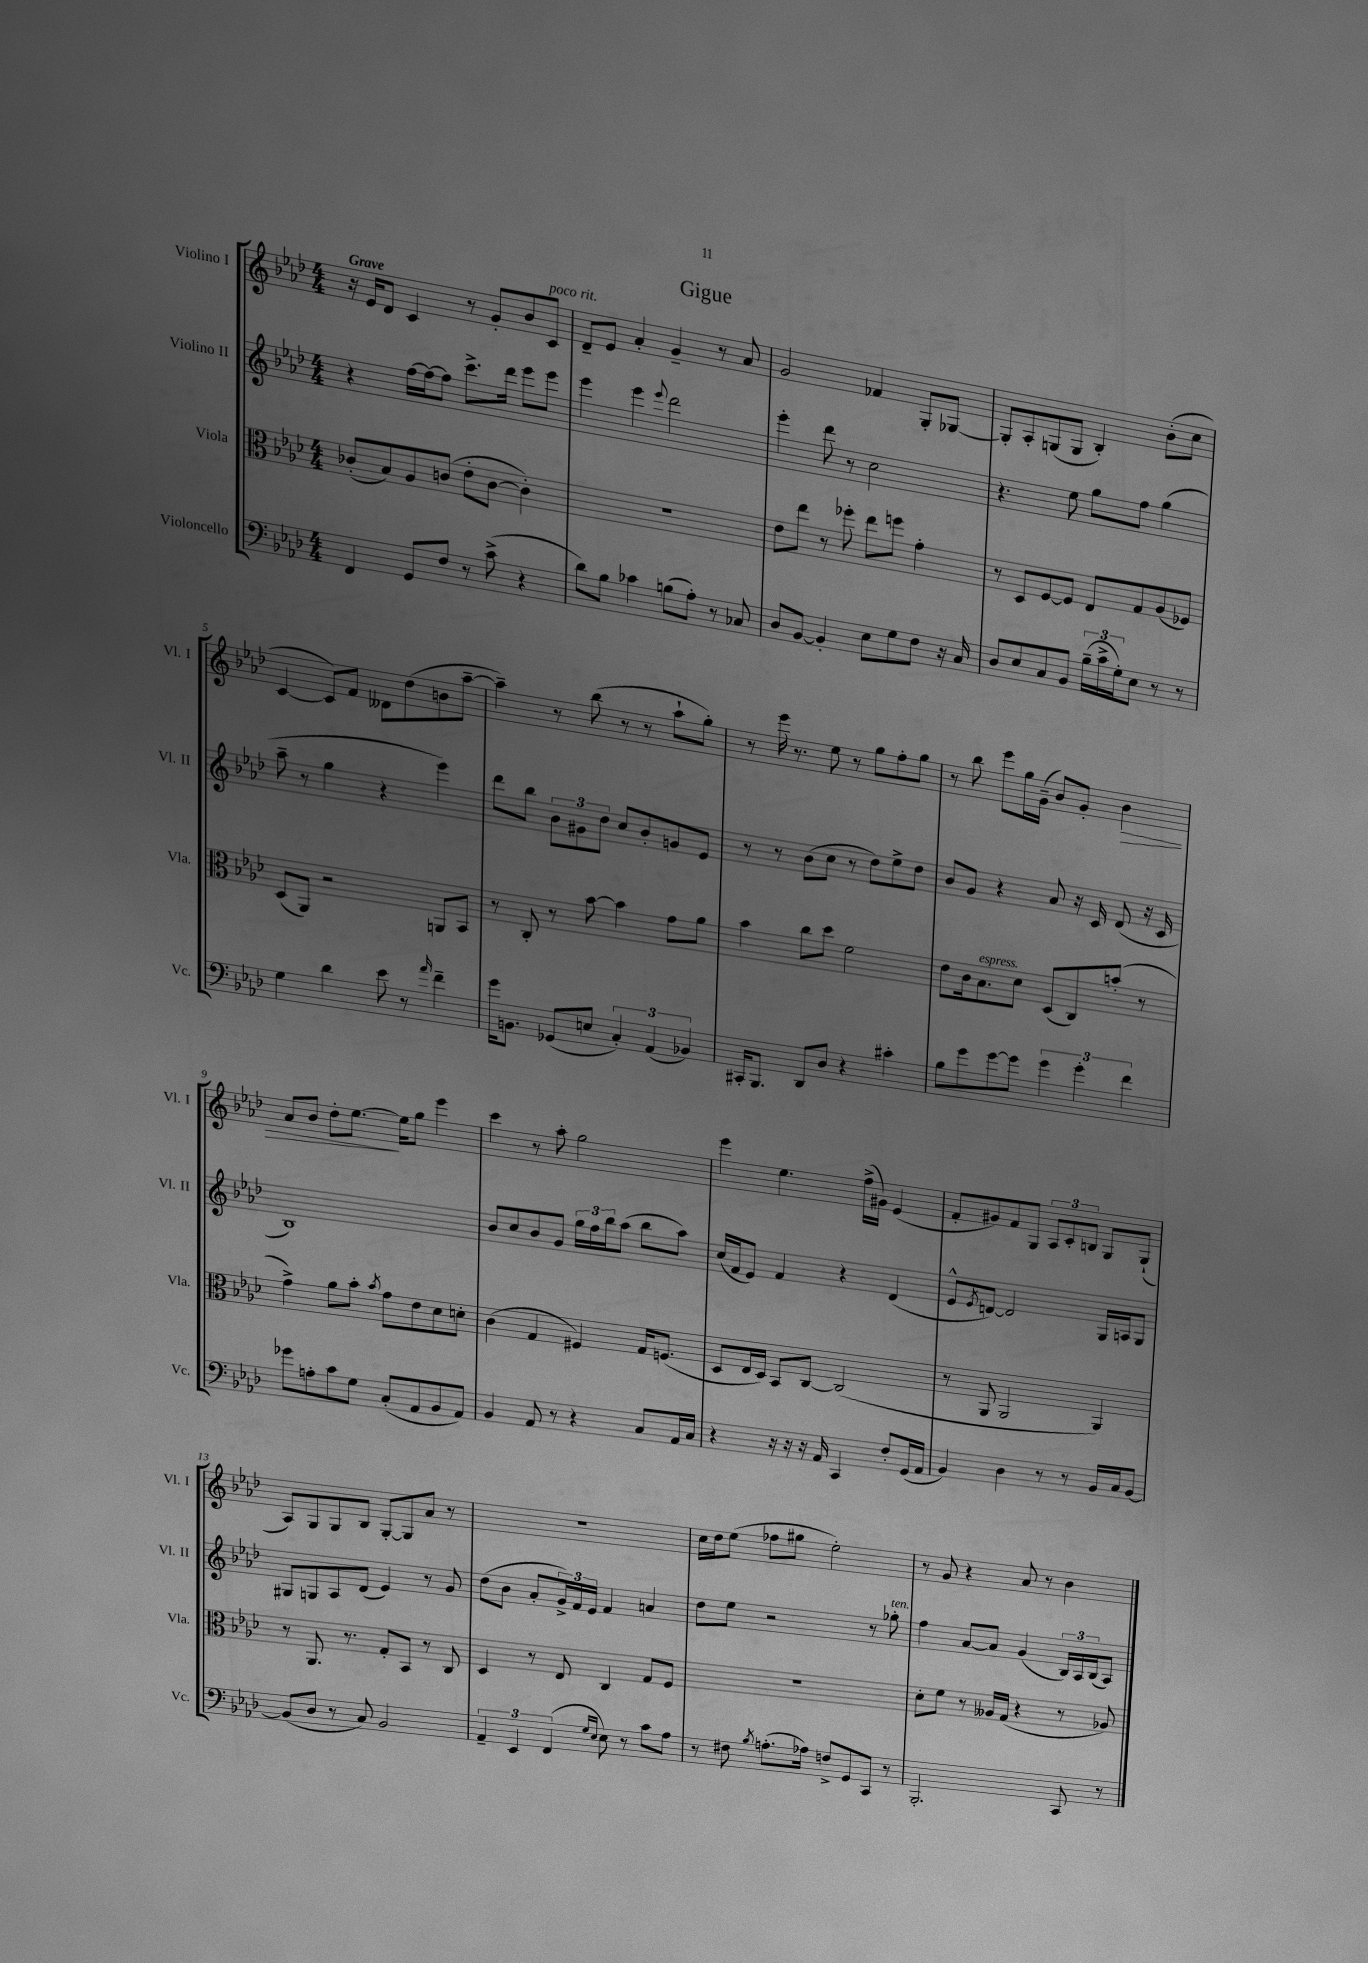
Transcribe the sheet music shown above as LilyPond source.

\header { title = "Gigue" }
<<
\new StaffGroup <<
\new Staff = "s0" \with { instrumentName = "Violino I" shortInstrumentName = "Vl. I" } {
    \clef treble \key aes \major \numericTimeSignature \time 4/4 \tempo "Grave"
    r16 ees'16 des'8 c'4 r8 g'8-. bes'8 c'8^\markup { \italic "poco rit." } |
    des'8-- ees'8 aes'4-. g'4-- r8 aes'8 |
    g'2 fes'4 g8-. ges8~ |
    ges8-. aes8-. g8( g8 bes4-.) bes'8-.( c''8 |
    c'4~ c'8) f'8 deses'8 des''8( b'8 aes''8~-- |
    aes''4--) r8 bes''8( r8 r8 aes''8-! g''8-.) |
    r8 ees'''16 r8. ees''8 r8 g''8 f''8-. g''8 |
    r8 bes''8 ees'''8 g''16 g'16--( bes'8) g'8-. bes'4\> |
    aes'8 bes'8 des''8-. ees''8.~\! ees''16 g''8 ees'''4 |
    c'''4 r8 aes''8-. g''2 |
    ees'''4 ees''4. f''16->( gis'16) ees'4( |
    f'8-. gis'8) f'8 g8 \tuplet 3/2 { aes8 c'8-. b8 } g8 g8-!( |
    aes8) g8 g8 bes8 g8~-. g8 aes'8 r8 |
    R1 |
    c''16 des''16 ees''8( fes''8 gis''8 ees''2-.) |
    r8 g'8 r4 aes'8 r8 bes'4 \bar "|." |
}
\new Staff = "s1" \with { instrumentName = "Violino II" shortInstrumentName = "Vl. II" } {
    \clef treble \key aes \major \numericTimeSignature \time 4/4
    r4 f''16~ f''16~ f''8 c'''8.-> des'''16 ees'''8 ees'''8 |
    ees'''4 ees'''4 \appoggiatura { ees'''8 } des'''2 |
    ees'''4-. des'''8 r8 c''2 |
    r4. ees''8 g''8 f''8 g''4( |
    aes''8-- r8 g''4 r4 ees'''4) |
    des'''8 bes''8 \tuplet 3/2 { bes'8 gis'8 des''8 } c''8 bes'8-. g'8 ees'8 |
    r8 r8 bes'8( c''8 r8 des''8) ees''8-> des''8 |
    bes'8 g'8 r4 aes'8 r16 c'16 des'8( r16 c'16 |
    bes1) |
    bes'8 c''8 bes'8 g'8 \tuplet 3/2 { g''16 f''16 bes''16 } aes''8( bes''8 aes''8) |
    c''16( f'16 ees'8) f'4 r4 des'4( |
    ees'8-^ \acciaccatura { ees'8 } d'8~) d'2 g16 a16 g8 |
    gis8 g8 aes8 des'8( ees'4) r8 g'8 |
    des''8( bes'8 aes'8-. \tuplet 3/2 { g'16->) f'16 ees'16 } f'4 a'4 |
    des''8 ees''8 r2 r8 ges''8-.^\markup { \italic "ten." } |
    f''4 aes'8~ aes'8 g'4( \tuplet 3/2 { bes16) aes16 bes16( } aes8) \bar "|." |
}
\new Staff = "s2" \with { instrumentName = "Viola" shortInstrumentName = "Vla." } {
    \clef alto \key aes \major \numericTimeSignature \time 4/4
    ces'8-.( bes8) aes8 c'8( ees'8-. c'8~ c'4-.) |
    R1 |
    ees'8 ees''8 r8 fes''8-. ees''8 f''8 g'4-. |
    r8 des8 f8~ f8 ees8 g8 aes8( fes8) |
    des8( aes,8) r2 a,8 bes,8 |
    r8 c8-. r8 bes'8~ bes'4 g'8 aes'8 |
    bes'4 c''8 des''8 f'2 |
    ees'8 c'16 bes8.^\markup { \italic "espress." } des'8 des8( c8) b'8-.( r8 |
    g'4->) aes'8 bes'8-. \acciaccatura { bes'8 } g'8 ees'8 des'8 d'8-. |
    c'4( g4 fis4) g16 f8.( |
    des8 ees16 des16) bes,8 c8~ c2( |
    r8 aes,8 aes,2 aes,4) |
    r8 aes,8. r8. g8-. bes,8 r8 c8 |
    des4 r8 ees8 c4 g8 f8 |
    R1 |
    des'8-. f'8 r8 aeses16 g16( r4 r8 aes8) \bar "|." |
}
\new Staff = "s3" \with { instrumentName = "Violoncello" shortInstrumentName = "Vc." } {
    \clef bass \key aes \major \numericTimeSignature \time 4/4
    f,4 g,8 f8 r8 c'8->( r4 |
    des'8) bes8 ces'4 b8( aes8-.) r8 ces8 |
    des8 bes,8~ bes,4-. ees8 g8 f8 r16 c16 |
    des8 ees8 c8 bes,8 \tuplet 3/2 { bes16--( c'16-> g16-.) } ees8 r8 r8 |
    g4 des'4 ees'8 r8 \grace { aes'16 } f'4-- |
    g'16 b,8. ges,8( e8 \tuplet 3/2 { c4-.) aes,4( bes,4) } |
    cis,16-. bes,,8. des,8 des8 r4 cis'4-. |
    bes8 g'8 g'8~ g'8 \tuplet 3/2 { g'4 g'4-. f'4 } |
    ges'8 a8-. c'8 g8 c8-.( aes,8 bes,8 aes,8) |
    bes,4 aes,8 r8 r4 c8 aes,16 c16 |
    r4 r16 r16 r16 aes,16 c,4 f8-. g,16( aes,16 |
    bes,4) des4 r8 r8 bes,16 c16 bes,8~ |
    bes,8( des8 r8 c8) bes,2 |
    \tuplet 3/2 { aes,4-- ees,4 f,4( } \grace { g16 ees16 } ees8) r8 c'8 aes8 |
    r8 fis8 \acciaccatura { bes8 } a8.-.( aes16) f8-> g,8 c,8 r8 |
    bes,,2.-. c,8 r8 \bar "|." |
}
>>
>>
